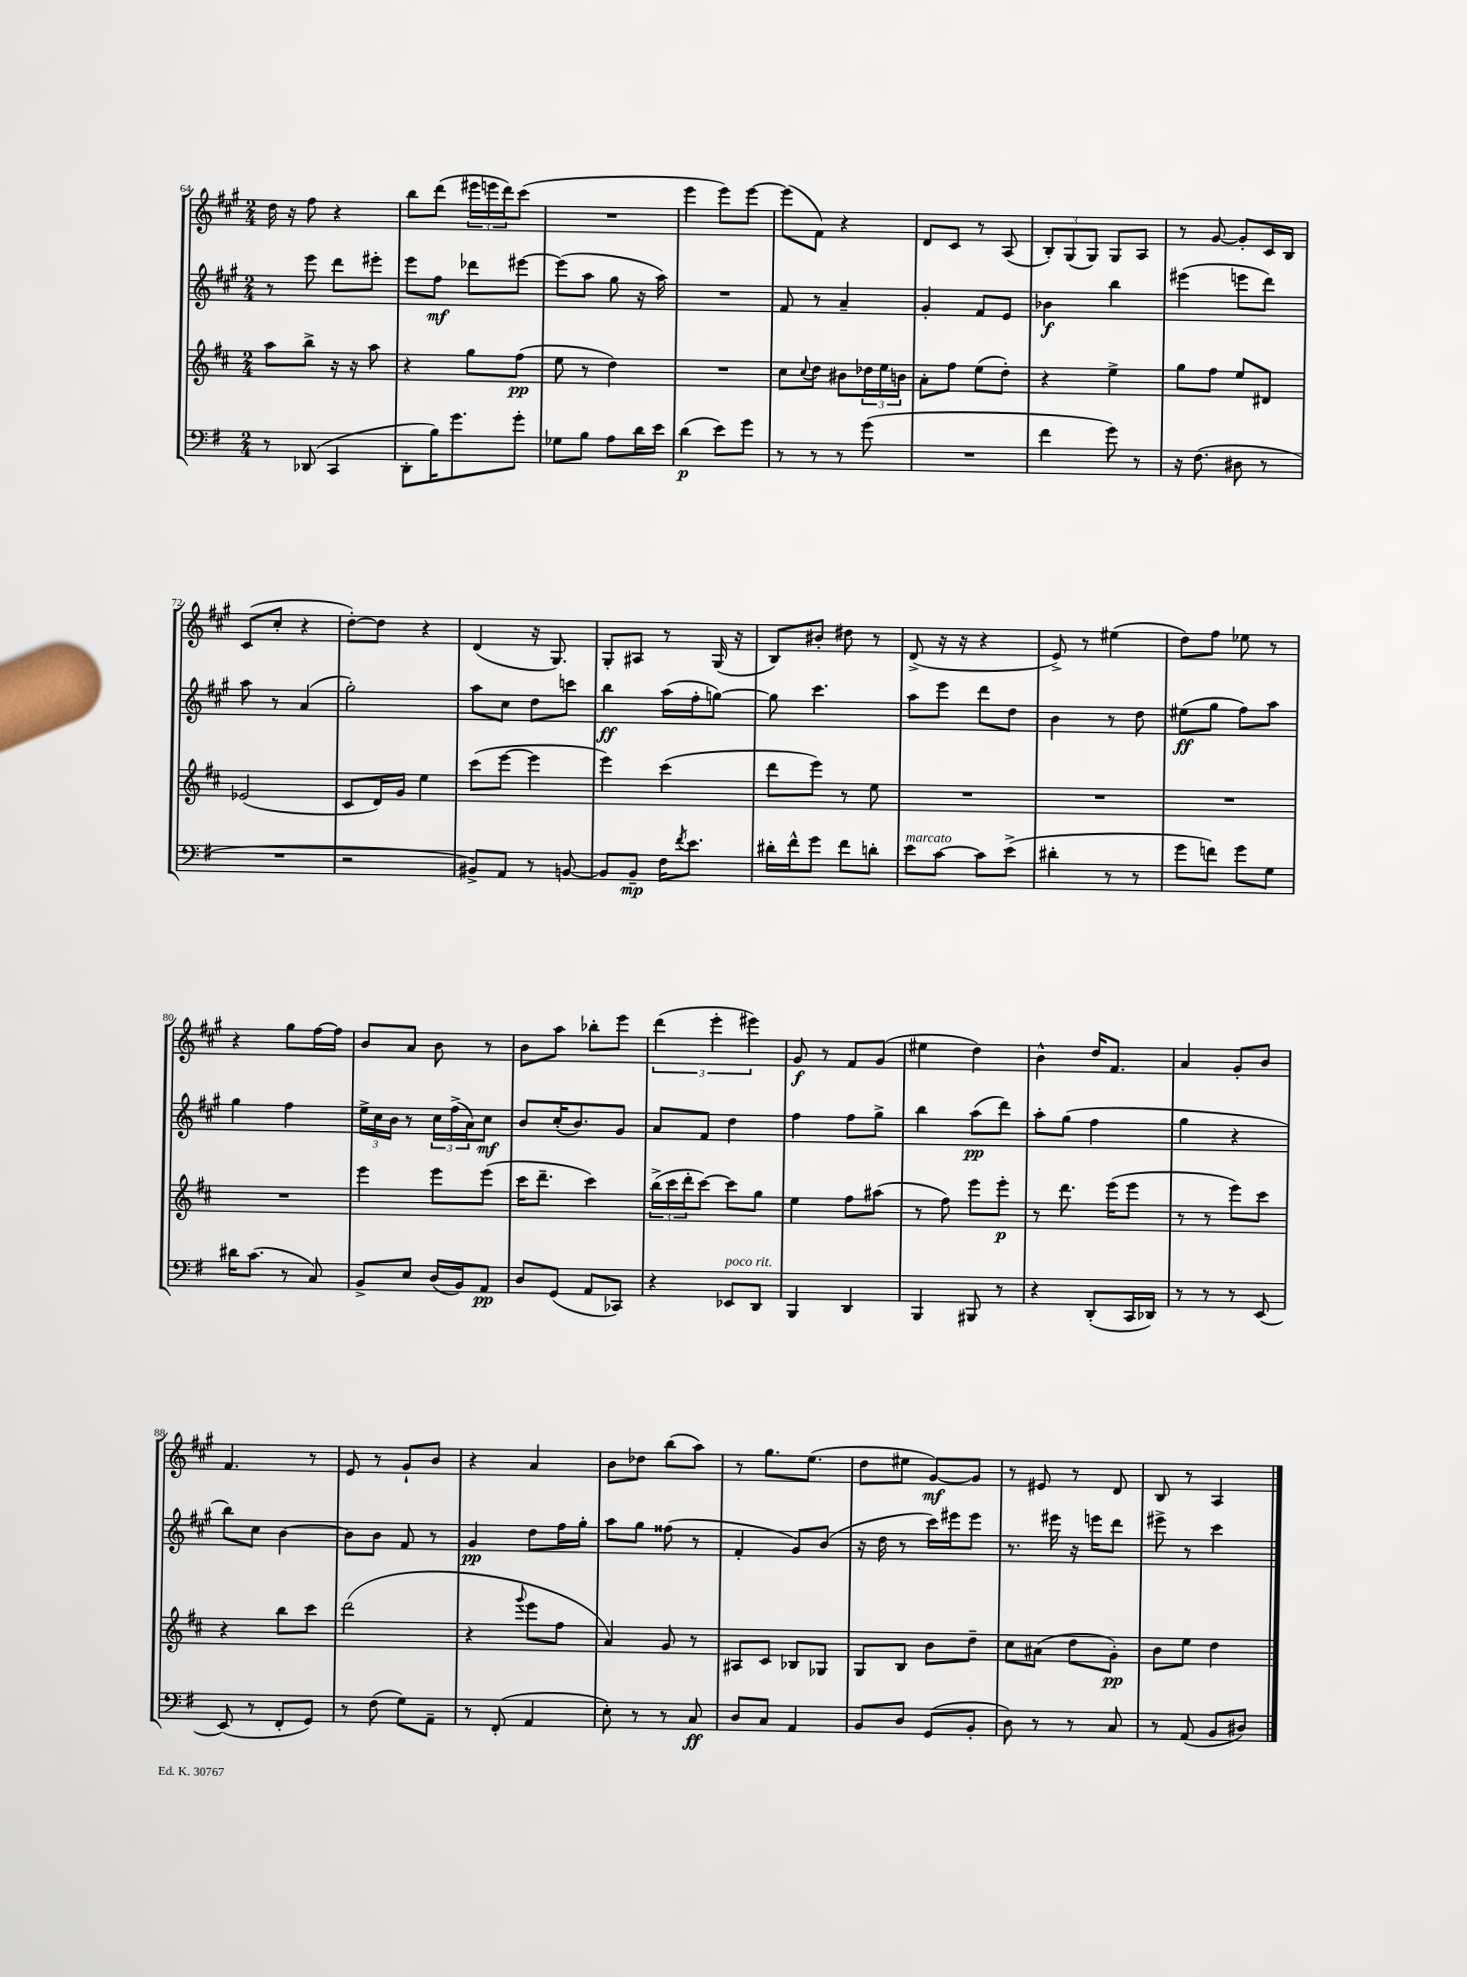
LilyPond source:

<<
\new StaffGroup <<
\new Staff = "s0" {
    \clef treble \key a \major \numericTimeSignature \time 2/4
    d''16 r16 fis''8 r4 |
    b''8 d'''8( \tuplet 3/2 { eis'''16 e'''16 d'''16) } cis'''8( |
    R2 |
    e'''4 e'''8) e'''8~ |
    e'''8( fis'8) r4 |
    d'8 cis'8 r8 a8( |
    \tuplet 3/2 { b8-.) gis8( gis8) } gis8 a8 |
    r8 gis'8~ gis'8-. cis'16 b16 |
    cis'8( cis''8-. r4 |
    d''8~-.) d''8 r4 |
    d'4( r16 gis8.) |
    gis8-. ais8 r8 gis16( r16 |
    b8) bis'8-. dis''8 r8 |
    d'8->( r16 r16 r4 |
    e'8->) r8 eis''4( |
    d''8) fis''8 ees''8 r8 |
    r4 gis''8 fis''16~ fis''16 |
    b'8 a'8 b'8 r8 |
    b'8 a''8 bes''8-. e'''8 |
    \tuplet 3/2 { d'''4( e'''4-. eis'''4) } |
    gis'8\f r8 fis'8 gis'8( |
    eis''4 d''4) |
    b'4-^ d''16 fis'8. |
    a'4 gis'8-. b'8 |
    fis'4. r8 |
    e'8 r8 gis'8-! b'8 |
    r4 a'4 |
    b'8 des''8 b''8( a''8) |
    r8 gis''8. e''8.( |
    d''8 eis''8 gis'8~\mf) gis'8 |
    r8 eis'8 r8 d'8 |
    b8 r8 a4 \bar "|." |
}
\new Staff = "s1" {
    \clef treble \key a \major \numericTimeSignature \time 2/4
    r8 e'''8 d'''8 eis'''8-. |
    e'''8 fis''8\mf des'''8 eis'''8~ |
    eis'''8( a''8 gis''8 r16 a''16) |
    R2 |
    fis'8 r8 a'4-- |
    gis'4-. fis'8 e'8 |
    bes'4\f b''4 |
    eis'''4( e'''8 d'''8) |
    a''8 r8 a'4( |
    gis''2-.) |
    a''8 cis''8 d''8 c'''8 |
    b''4\ff a''16( fis''16-. g''8~) |
    g''8 cis'''4. |
    a''8 e'''8 d'''8 d''8 |
    b'4 r8 d''8 |
    eis''8\ff( gis''8 fis''8) a''8 |
    gis''4 fis''4 |
    \tuplet 3/2 { e''16-> cis''16 b'16 } r8 \tuplet 3/2 { cis''16 fis''16->( a'16) } cis''8\mf |
    b'8 cis''16-.( b'8.) gis'8 |
    a'8 fis'8 d''4 |
    fis''4 fis''8 gis''8-> |
    b''4 a''8\pp( d'''8) |
    a''8-. gis''8( fis''4 |
    gis''4 r4 |
    b''8) cis''8 b'4~ |
    b'8 b'8 fis'8 r8 |
    gis'4\pp d''8 fis''16 gis''16-. |
    a''8 gis''8 fisis''8( r8 |
    fis'4-. gis'8) b'8( |
    r16 d''16 r8 cis'''16) eis'''16 eis'''8 |
    r8. eis'''16 r16 e'''16 d'''8 |
    eis'''8-> r8 cis'''4 \bar "|." |
}
\new Staff = "s2" {
    \clef treble \key d \major \numericTimeSignature \time 2/4
    a''8 b''8-> r16 r16 a''8 |
    r4 g''8 fis''8\pp( |
    e''8 r8 d''4) |
    R2 |
    cis''8 \appoggiatura { cis''8 } d''8 bis'8 \tuplet 3/2 { des''16 e''16 b'16 } |
    a'8-. fis''8 e''8( d''8-.) |
    r4 e''4-> |
    g''8 fis''8 e''8 dis'8 |
    ees'2( |
    cis'8 d'16) g'16 e''4 |
    cis'''8( e'''8~ e'''4 |
    e'''4) cis'''4( |
    d'''8 e'''8) r8 e''8 |
    R2 |
    R2 |
    R2 |
    R2 |
    e'''4 e'''8 e'''8( |
    cis'''16 d'''8.-- cis'''4) |
    \tuplet 3/2 { b''16->( cis'''16 d'''16-. } cis'''8~) cis'''8 g''8 |
    e''4 fis''8 ais''8( |
    r8 fis''8) e'''8 e'''8-.\p |
    r8 d'''8. e'''16( e'''8 |
    r8 r8 e'''8) cis'''8 |
    r4 b''8 cis'''8 |
    d'''2( |
    r4 \appoggiatura { g'''8 } e'''8 fis''8 |
    a'4) g'8 r8 |
    ais8 cis'8 bes8 ges8 |
    g8 b8 b'8 d''8-- |
    cis''8 ais'8( d''8 g'8-.\pp) |
    b'8 e''8 d''4 \bar "|." |
}
\new Staff = "s3" {
    \clef bass \key g \major \numericTimeSignature \time 2/4
    r8 des,8( c,4 |
    d,8-. b16) g'8. g'8-. |
    ges8 b8 a8 d'16 e'16 |
    d'4\p( e'8) g'8 |
    r8 r8 r8 g'8( |
    R2 |
    fis'4 g'8) r8 |
    r16 fis8.( dis8 r8 |
    R2 |
    r2 |
    bis,8->) a,8 r8 b,8~ |
    b,8 b,8--\mp fis16 \acciaccatura { fis'8 } e'8. |
    dis'16-. fis'16-^ g'8 fis'8 d'8-. |
    e'8^\markup { \italic "marcato" } c'8~ c'8 e'8->( |
    dis'4-. r8 r8 |
    g'8 f'8) g'8 g8 |
    dis'16 c'8.( r8 c8) |
    b,8-> e8 d16( b,16) a,8\pp |
    d8 g,8( a,8 ces,8) |
    r4 ees,8^\markup { \italic "poco rit." } d,8 |
    b,,4 d,4 |
    b,,4 bis,,8 r8 |
    r4 d,8-.( c,16 des,16) |
    r8 r8 r8 e,8~ |
    e,8( r8 fis,8-. g,8) |
    r8 fis8( g8) a,8-- |
    r8 fis,8-.( a,4 |
    e8-.) r8 r8 c8\ff |
    d8 c8 a,4 |
    b,8 d8 g,8( b,8-. |
    d8) r8 r8 c8 |
    r8 a,8( b,8 dis8) \bar "|." |
}
>>
>>
\layout { \context { \Score currentBarNumber = #64 } }
